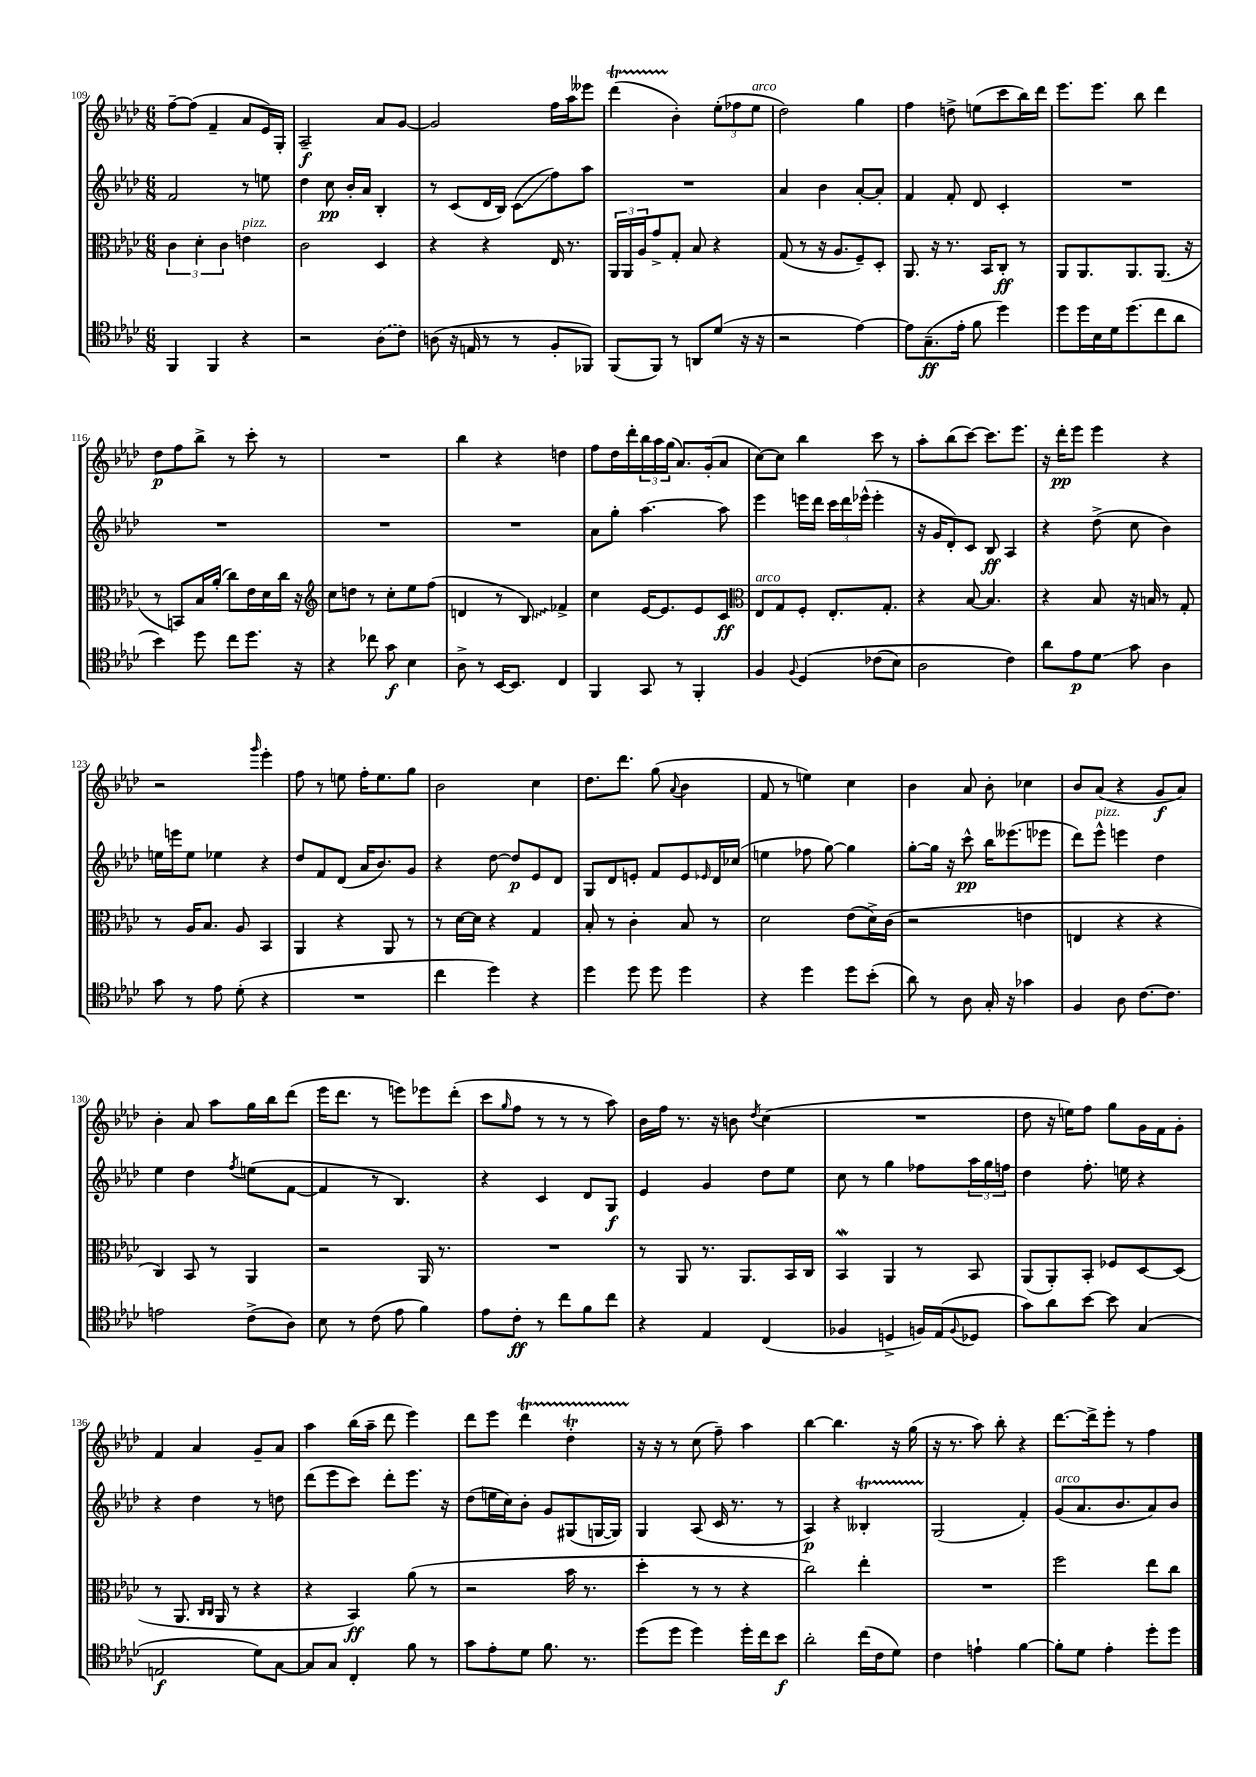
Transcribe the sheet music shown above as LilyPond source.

<<
\new StaffGroup <<
\new Staff = "s0" {
    \clef treble \key aes \major \numericTimeSignature \time 6/8
    f''8~-- f''8( f'4-- aes'8 ees'16) g16-. |
    aes2--\f aes'8 g'8~ |
    g'2 f''16 aes''16 eeses'''8 |
    des'''4\startTrillSpan( bes'4-.\stopTrillSpan) \tuplet 3/2 { ees''8-.( fes''8 ees''8^\markup { \italic "arco" } } |
    des''2) g''4 |
    f''4 d''8-> e''8( c'''8 bes''16) des'''16 |
    ees'''8. ees'''8. bes''8 des'''4 |
    des''8\p f''8 bes''8-> r8 c'''8-. r8 |
    R2. |
    bes''4 r4 d''4 |
    f''8 des''16 des'''16-. \tuplet 3/2 { bes''16 aes''16 g''16( } aes'8.) g'16-.( aes'8 |
    c''8~) c''8 bes''4 c'''8 r8 |
    aes''8-. bes''8( c'''8~) c'''8. ees'''8. |
    r16 des'''16-.\pp ees'''8 ees'''4 r4 |
    r2 \grace { g'''16 } ees'''4-. |
    f''8 r8 e''8 f''16-. e''8. g''8 |
    bes'2 c''4 |
    des''8. des'''8. g''8( \appoggiatura { aes'8 } bes'4 |
    f'8 r8 e''4) c''4 |
    bes'4 aes'8 bes'8-. ces''4 |
    bes'8 aes'8( r4 g'8\f aes'8) |
    bes'4-. aes'8 aes''8 g''16 bes''16 des'''8( |
    ees'''16 des'''8. r8 e'''8) ees'''8 des'''8-.( |
    c'''8 \grace { g''16 } f''8 r8 r8 r8 aes''8) |
    bes'16 f''16 r8. r16 b'8 \acciaccatura { des''8 } c''4( |
    R2. |
    des''8 r16 e''16) f''8 g''8 g'16 f'16 g'8-. |
    f'4 aes'4 g'8-- aes'8 |
    aes''4 bes''16( aes''16-- des'''8 ees'''4) |
    des'''8 ees'''8 des'''4\startTrillSpan des''4-.\trill |
    r16\stopTrillSpan r16 r8 c''8( f''8--) aes''4 |
    bes''4~ bes''4. r16 g''16( |
    r16 r8. aes''8) bes''8-. r4 |
    des'''8.~ des'''16-> ees'''8-. r8 f''4 \bar "|." |
}
\new Staff = "s1" {
    \clef treble \key aes \major \numericTimeSignature \time 6/8
    f'2 r8 e''8 |
    des''4 c''8\pp bes'16-. aes'16 bes4-. |
    r8 c'8( des'16 bes16) c'8\glissando( f''8) aes''8 |
    R2. |
    aes'4 bes'4 aes'8~-. aes'8-. |
    f'4 f'8-. des'8 c'4-. |
    R2. |
    R2. |
    R2. |
    R2. |
    aes'8 g''8-. aes''4.~ aes''8 |
    ees'''4 e'''16 des'''16 \tuplet 3/2 { c'''16 des'''16 ees'''16-^( } ees'''4-. |
    r16 g'16 des'8-.) c'8 bes8\ff aes4 |
    r4 des''8->( c''8 bes'4) |
    e''16 e'''16 e''8 ees''4 r4 |
    des''8 f'8 des'8( aes'16 bes'8.) g'8 |
    r4 des''8~ des''8\p ees'8 des'8 |
    g8 des'8 e'8-. f'8 e'8 \grace { ees'16 } des'16 ces''16( |
    e''4 fes''8 g''8~) g''4 |
    g''8~-. g''16 r16 c'''8-^\pp bes''16 eeses'''8.( ees'''8 |
    des'''8) ees'''8-^^\markup { \italic "pizz." } e'''4 des''4 |
    ees''4 des''4 \acciaccatura { f''8 } e''8( f'8~ |
    f'4 r8 bes4.) |
    r4 c'4 des'8 g8\f |
    ees'4 g'4 des''8 ees''8 |
    c''8 r8 g''4 fes''8 \tuplet 3/2 { aes''16 g''16 f''16 } |
    des''4 f''8.-. e''16 r4 |
    r4 des''4 r8 d''8 |
    des'''8( ees'''8 c'''8) des'''8-. ees'''8. r16 |
    des''8( e''16 c''16) bes'8-. g'8 gis8( g16~ g16) |
    g4 aes8( c'16 r8. r8 |
    aes4\p) r4 beses4-.\startTrillSpan |
    g2\stopTrillSpan( f'4-.) |
    g'8^\markup { \italic "arco" }( aes'8. bes'8. aes'8) bes'8 \bar "|." |
}
\new Staff = "s2" {
    \clef alto \key aes \major \numericTimeSignature \time 6/8
    \tuplet 3/2 { c'4 des'4-. c'4 } e'4^\markup { \italic "pizz." } |
    c'2 des4 |
    r4 r4 ees16 r8. |
    \tuplet 3/2 { aes,16 aes,16 aes16 } g'8-> g8-. bes8 r4 |
    g8( r8 r16 aes8. f8--) des8-. |
    aes,8. r16 r8. bes,16 c8-.\ff r8 |
    aes,8 aes,8. aes,8. aes,8.( r16 |
    r8 b,8) bes16 aes'16-.( c''8) ees'16 des'16 c''16 r16 |
    \clef treble c''8 d''8 r8 c''8-. ees''8 f''8( |
    d'4 r8 \once \override Glissando.style = #'zigzag bes8\glissando) fes'4-> |
    c''4 ees'16~ ees'8. ees'8 c'8\ff |
    \clef alto ees8^\markup { \italic "arco" } g8 f8-. ees8.-. g8.-. |
    r4 bes8~ bes4. |
    r4 bes8 r16 b16 r8 g8-. |
    r8 aes16 bes8. aes8 bes,4 |
    aes,4 r4 aes,8 r8 |
    r8 des'16~ des'16 r4 g4 |
    bes8-. r8 c'4-. bes8 r8 |
    des'2 ees'8( des'16->) c'16( |
    r2 e'4 |
    e4 r4 r4 |
    c4) bes,8 r8 aes,4 |
    r2 aes,16 r8. |
    R2. |
    r8 aes,8 r8. aes,8. bes,16 c16 |
    bes,4\mordent aes,4 r8 bes,8 |
    aes,8( aes,8-.) bes,8-. fes8 des8~ des8( |
    r8 aes,8. \grace { c16 c16 } aes,16 r8 r4 |
    r4 bes,4\ff) aes'8( r8 |
    r2 bes'16 r8. |
    des''4-. r8 r8 r4 |
    c''2) ees''4-. |
    R2. |
    f''2 ees''8 c''8 \bar "|." |
}
\new Staff = "s3" {
    \clef tenor \key aes \major \numericTimeSignature \time 6/8
    f,4 f,4 r4 |
    r2 \once \slurDashed aes8( c'8) |
    a8( r16 e16 r8 r8 f8-. fes,8) |
    f,8( f,8) r8 a,8 des'8( r16 r16 |
    r2 ees'4~) |
    ees'8 g8.--\ff( ees'16-. f'8 des''4) |
    des''8 des''16 bes16 des'16 des''8.( c''8 aes'8 |
    bes'4) des''8 c''8 des''8. r16 |
    r4 ces''8 g'8\f bes4 |
    aes8-> r8 bes,16~ bes,8. c4 |
    f,4 g,8 r8 f,4-. |
    f4 \appoggiatura { f8 } des4\( ces'8( bes8) |
    aes2 c'4\) |
    aes'8 ees'8\p des'8\glissando g'8 aes4 |
    g'8 r8 ees'8 des'8-.( r4 |
    R2. |
    c''4 des''4) r4 |
    des''4 des''8 des''8 des''4 |
    r4 des''4 des''8 bes'8-.( |
    aes'8) r8 aes8 g16-. r16 ges'4 |
    f4 aes8 c'8.~ c'8. |
    e'2 c'8->( aes8) |
    bes8 r8 c'8( ees'8 f'4) |
    ees'8 c'8-.\ff r8 c''8 f'8 c''8 |
    r4 ees4 c4( |
    fes4 d4-> f16) ees16( \appoggiatura { f8 } des8 |
    g'8) aes'8 bes'8~ bes'8 g4( |
    e2\f des'8) g8~ |
    g8 g8 c4-. f'8 r8 |
    g'8 ees'8-. des'8 f'8. r8. |
    des''8( des''8 des''4) des''16-. c''16 bes'8\f |
    aes'2-. c''16( c'16 des'8) |
    c'4 e'4-! f'4~ |
    f'8-. des'8 ees'4-. des''8-. des''8 \bar "|." |
}
>>
>>
\layout { \context { \Score currentBarNumber = #109 } }
